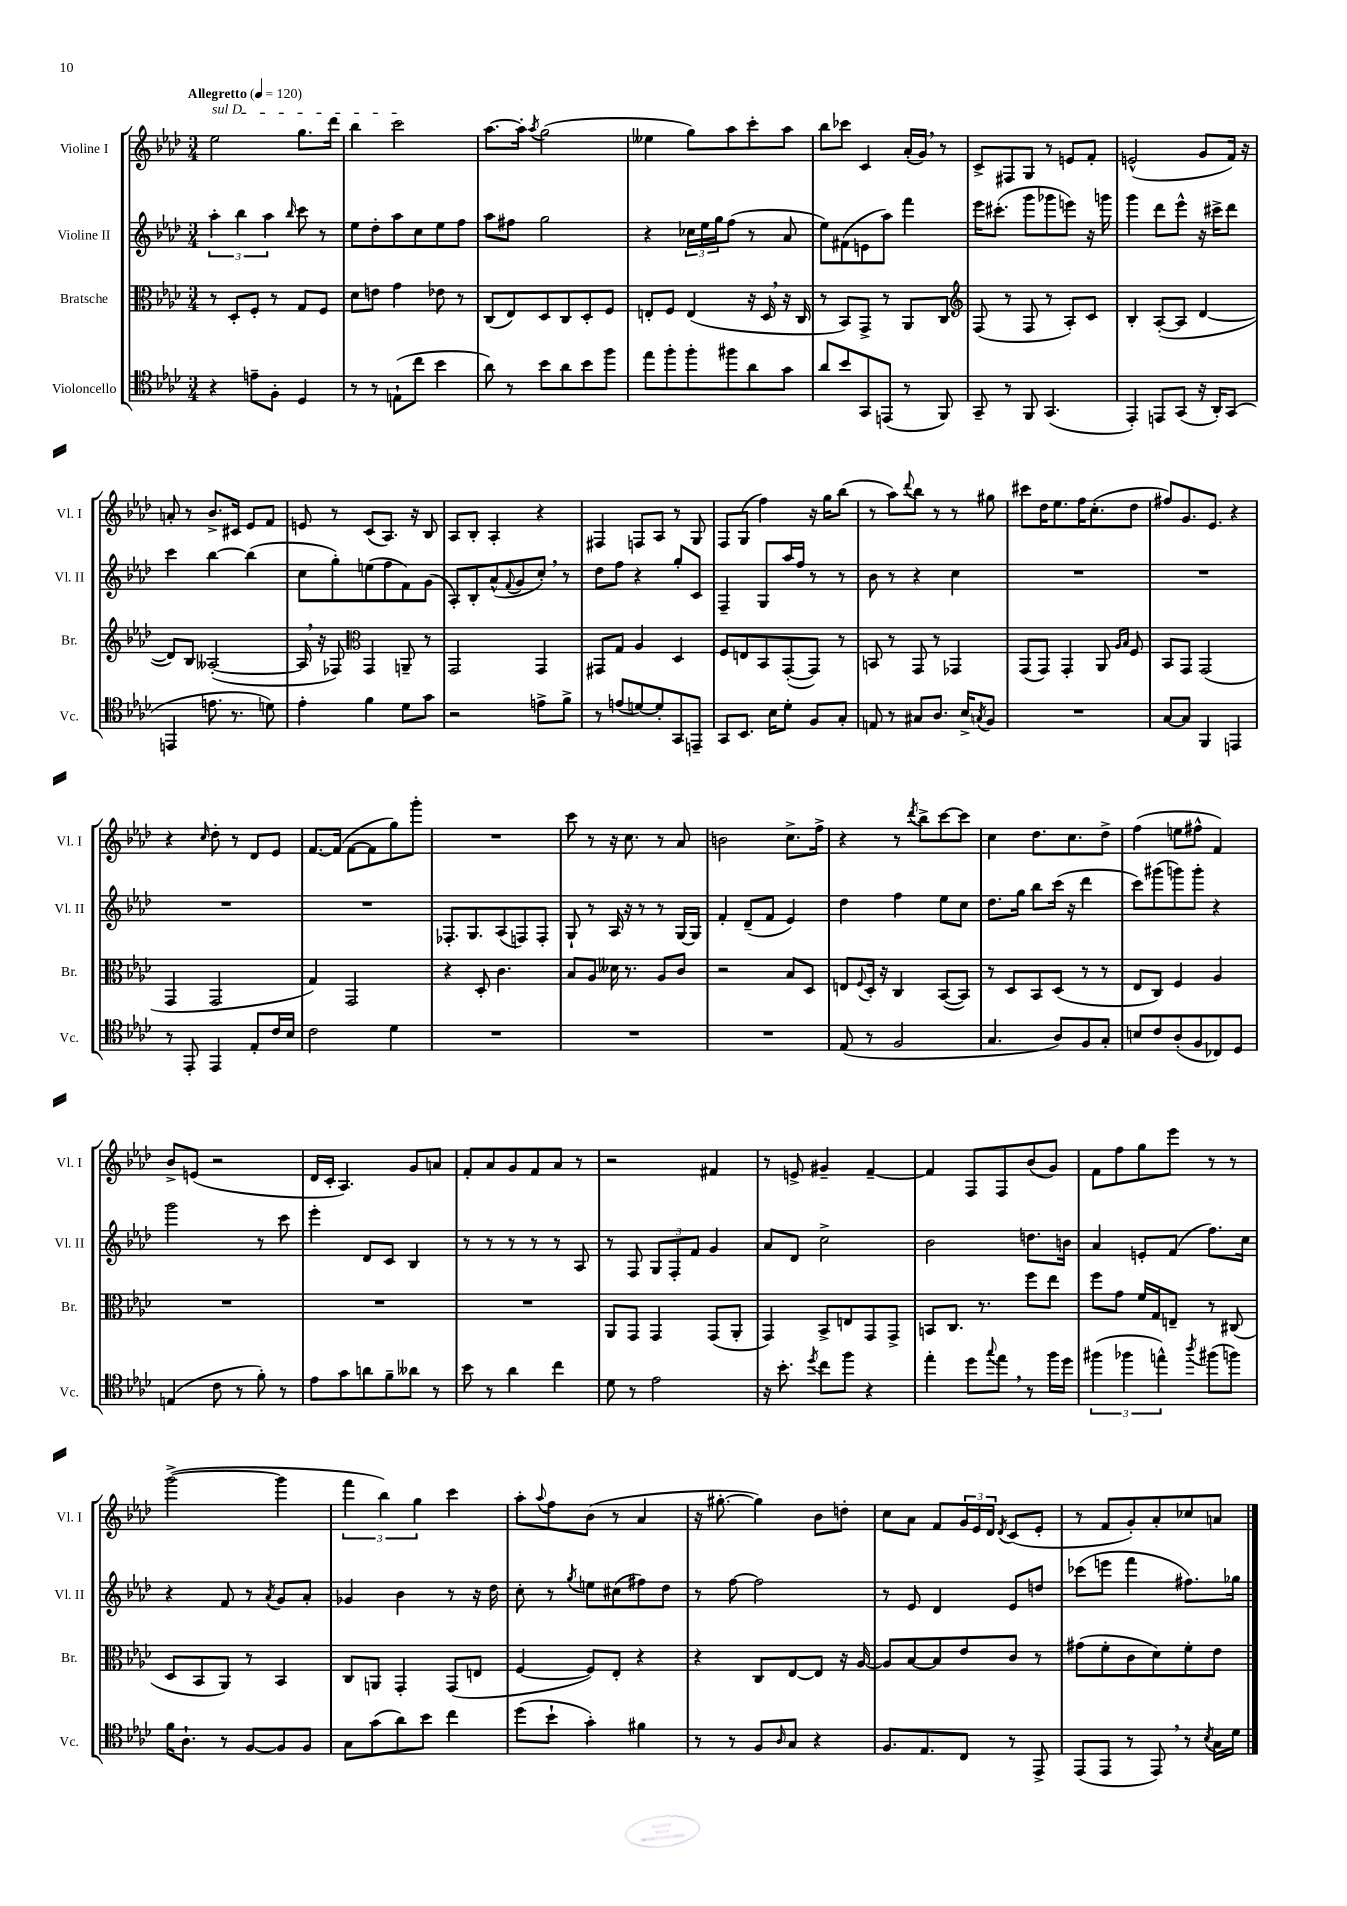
<<
\new StaffGroup <<
\new Staff = "s0" \with { instrumentName = "Violine I" shortInstrumentName = "Vl. I" } {
    \clef treble \key aes \major \numericTimeSignature \time 3/4 \tempo "Allegretto" 4 = 120
    \once \override TextSpanner.bound-details.left.text = \markup { \italic "sul D" } ees''2\startTextSpan g''8. des'''16 |
    bes''4 c'''2\stopTextSpan |
    aes''8.~ aes''16-. \acciaccatura { aes''8 } g''2( |
    eeses''4 g''8) aes''8 c'''8-. aes''8 |
    bes''8 ces'''8 c'4 aes'16-.( g'16) \breathe r8 |
    c'8-> fis8 g8 r8 e'8 f'8-. |
    e'2-^( g'8 f'16) r16 |
    a'8-. r8 bes'8.-> cis'16 ees'8 f'8 |
    e'8 r8 c'8( aes8.) r16 bes8 |
    aes8 bes8-. aes4-. r4 |
    fis4 f8 aes8 r8 g8 |
    f8 g8( f''4) r16 g''16 bes''8( |
    r8 aes''8) \appoggiatura { des'''8 } bes''8 r8 r8 gis''8 |
    cis'''8 des''16 ees''8. f''16 c''8.-.( des''8 |
    fis''8) g'8. ees'8. r4 |
    r4 \grace { c''16 } des''8-. r8 des'8 ees'8 |
    f'8.~ f'16( f'8~ f'8 g''8) g'''8-. |
    R2. |
    c'''8 r8 r16 c''8. r8 aes'8 |
    b'2 c''8.-> f''16-> |
    r4 r8 \acciaccatura { des'''8 } bes''8-> c'''8~ c'''8 |
    c''4 des''8. c''8. des''8-> |
    f''4( e''8 fis''8-^ f'4) |
    bes'8-> e'8( r2 |
    des'16 c'16-. aes4.) g'8 a'8 |
    f'8-. aes'8 g'8 f'8 aes'8 r8 |
    r2 fis'4 |
    r8 e'8-> gis'4-- f'4~-- |
    f'4 f8 f8 bes'8( g'8) |
    f'8 f''8 g''8 ees'''8 r8 r8 |
    g'''2~->( g'''4 |
    \tuplet 3/2 { f'''4 bes''4) g''4 } c'''4 |
    aes''8-. \appoggiatura { aes''8 } f''8 bes'8( r8 aes'4 |
    r16 gis''8.~-. gis''4) bes'8 d''8-. |
    c''8 aes'8 f'8 \tuplet 3/2 { g'16 ees'16 des'16 } \acciaccatura { des'8 } c'8( ees'8-. |
    r8 f'8 g'8-.) aes'8-. ces''8 a'8 \bar "|." |
}
\new Staff = "s1" \with { instrumentName = "Violine II" shortInstrumentName = "Vl. II" } {
    \clef treble \key aes \major \numericTimeSignature \time 3/4
    \tuplet 3/2 { aes''4-. bes''4 aes''4 } \grace { bes''16 } c'''8 r8 |
    ees''8 des''8-. aes''8 c''8 ees''8 f''8 |
    aes''8 fis''8 g''2 |
    r4 \tuplet 3/2 { ces''16 ees''16 g''16 } f''8( r8 aes'8 |
    ees''8) fis'8( e'8 aes''8) f'''4 |
    ees'''16 cis'''8.-.( g'''8 ges'''8 e'''8) r16 g'''16 |
    g'''4 des'''8 ees'''8-^ r16 cis'''16-> des'''8 |
    c'''4 bes''4~ bes''4( |
    c''8 g''8-.) e''8( f''8 f'8) g'8( |
    aes8-.) bes8-. aes'8-^( \appoggiatura { f'8 } g'8 c''8-.) \breathe r8 |
    des''8 f''8 r4 g''8-. c'8 |
    f4-- g8 aes''16 f''16 r8 r8 |
    bes'8 r8 r4 c''4 |
    R2. |
    R2. |
    R2. |
    R2. |
    fes8.-. g8. aes8( f8) f8-. |
    g8-! r8 aes16 r16 r8 r8 g16~ g16 |
    f'4-. des'8--( f'8 ees'4) |
    des''4 f''4 ees''8 c''8 |
    des''8. g''16 bes''8 c'''16( r16 des'''4 |
    c'''8) gis'''8( g'''8) g'''8-. r4 |
    g'''2 r8 c'''8 |
    ees'''4-. des'8 c'8 bes4 |
    r8 r8 r8 r8 r8 aes8 |
    r8 f8 \tuplet 3/2 { g8 f8-. f'8 } g'4 |
    aes'8 des'8 c''2-> |
    bes'2 d''8. b'16 |
    aes'4 e'8-. f'8( f''8.) c''16 |
    r4 f'8 r8 \acciaccatura { aes'8 } g'8 aes'8-. |
    ges'4 bes'4 r8 r16 des''16 |
    c''8-. r8 \acciaccatura { g''8 } e''8 cis''8( fis''8) des''8 |
    r8 f''8~ f''2 |
    r8 ees'8 des'4 ees'8 d''8 |
    ces'''8( e'''8 f'''4 fis''8.) ges''16 \bar "|." |
}
\new Staff = "s2" \with { instrumentName = "Bratsche" shortInstrumentName = "Br." } {
    \clef alto \key aes \major \numericTimeSignature \time 3/4
    r8 des8-. f8-. r8 g8 f8 |
    des'8 e'8 g'4 ees'8 r8 |
    c8( ees8) des8 c8 des8-. f8 |
    e8-. f8 e4( r16 des16 \breathe r16 c16 |
    r8 bes,8) g,8-> r8 aes,8 c8 |
    \clef treble f8( r8 f8 r8 aes8-.) c'8 |
    bes4-. aes8~-.( aes8 des'4~ |
    des'8) bes8 aeses2~-.( |
    aeses16 \breathe r16 fes8) \clef alto g,4 a,8-- r8 |
    g,2 g,4 |
    gis,8 g8 aes4 des4 |
    f8 e8 bes,8 g,8~-.( g,8) r8 |
    b,8 r8 g,8 r8 ges,4 |
    g,8( g,8) g,4-. aes,8 \grace { aes16 bes16 } f8 |
    bes,8 g,8 g,2( |
    g,4 g,2 |
    g4) g,2 |
    r4 des8-. c'4. |
    bes8 aes8 deses'16 r8. aes8 c'8 |
    r2 bes8 des8 |
    e8 \appoggiatura { f8 } des16-. r16 c4 bes,8~( bes,8) |
    r8 des8 bes,8 des8( r8 r8 |
    ees8 c8) f4 aes4 |
    R2. |
    R2. |
    R2. |
    aes,8 g,8 g,4 g,8( aes,8-. |
    g,4) bes,8-> e8 g,8 g,8-> |
    b,8 c8. r8. f''8 ees''8 |
    f''8 g'8 f'16 g16 e8-- r8 cis8( |
    des8 bes,8 aes,8) r8 bes,4 |
    c8 a,8 g,4-. g,8( e8 |
    f4~ f8) ees8-. r4 |
    r4 c8 ees8~ ees8 r16 aes16~ |
    aes8 bes8~ bes8 ees'8 c'8 r8 |
    gis'8( f'8-. c'8 des'8) f'8-. ees'8 \bar "|." |
}
\new Staff = "s3" \with { instrumentName = "Violoncello" shortInstrumentName = "Vc." } {
    \clef tenor \key aes \major \numericTimeSignature \time 3/4
    r4 e'8-- f8-. des4 |
    r8 r8 e8-!( c''8 bes'4 |
    aes'8) r8 bes'8 aes'8 bes'8 f''8 |
    ees''8 f''8-. f''8-. fis''8 aes'8 g'8 |
    aes'8 bes'8 g,8 e,8( r8 f,8) |
    g,8-- r8 f,8 g,4.( |
    ees,4-.) e,8 g,8( r16 aes,16-.) g,8( |
    e,4 e'8. r8. d'8) |
    ees'4-. f'4 des'8 g'8 |
    r2 e'8-> f'8-> |
    r8 e'8( d'8~) d'8-. g,8 e,8-- |
    g,8 bes,8. bes16 des'8-. f8 g8-. |
    e8 r8 gis8 aes8. bes16-> \acciaccatura { g8 } f8 |
    R2. |
    g8~ g8 f,4 e,4 |
    r8 ees,8-. ees,4 ees8-. c'16 bes16 |
    c'2 des'4 |
    R2. |
    R2. |
    R2. |
    ees8( r8 f2 |
    g4. aes8) f8 g8-. |
    b8 c'8 aes8-.( f8 ces8) des8 |
    e4( c'8 r8 f'8-.) r8 |
    ees'8 g'8 a'8 f'8-- aeses'8 r8 |
    bes'8 r8 aes'4 c''4 |
    des'8 r8 ees'2 |
    r16 bes'8.-. \acciaccatura { des''8 } c''8 f''8 r4 |
    ees''4-. des''8 \appoggiatura { g''8 } ees''8 \breathe r8 f''16 des''16 |
    \tuplet 3/2 { fis''4( fes''4 e''4-^) } \acciaccatura { aes''8 } fis''8( f''8) |
    f'16 aes8.-! r8 f8~ f8 f8 |
    g8 g'8( aes'8) bes'8 c''4 |
    des''8( bes'8-! g'4-.) fis'4 |
    r8 r8 f8 \grace { aes16 } g8 r4 |
    f8. ees8. c8 r8 ees,8-> |
    ees,8( ees,8 r8 ees,8) \breathe r8 \acciaccatura { bes8 } g16 des'16 \bar "|." |
}
>>
>>
\layout { \context { \Score \remove "Bar_number_engraver" } }
